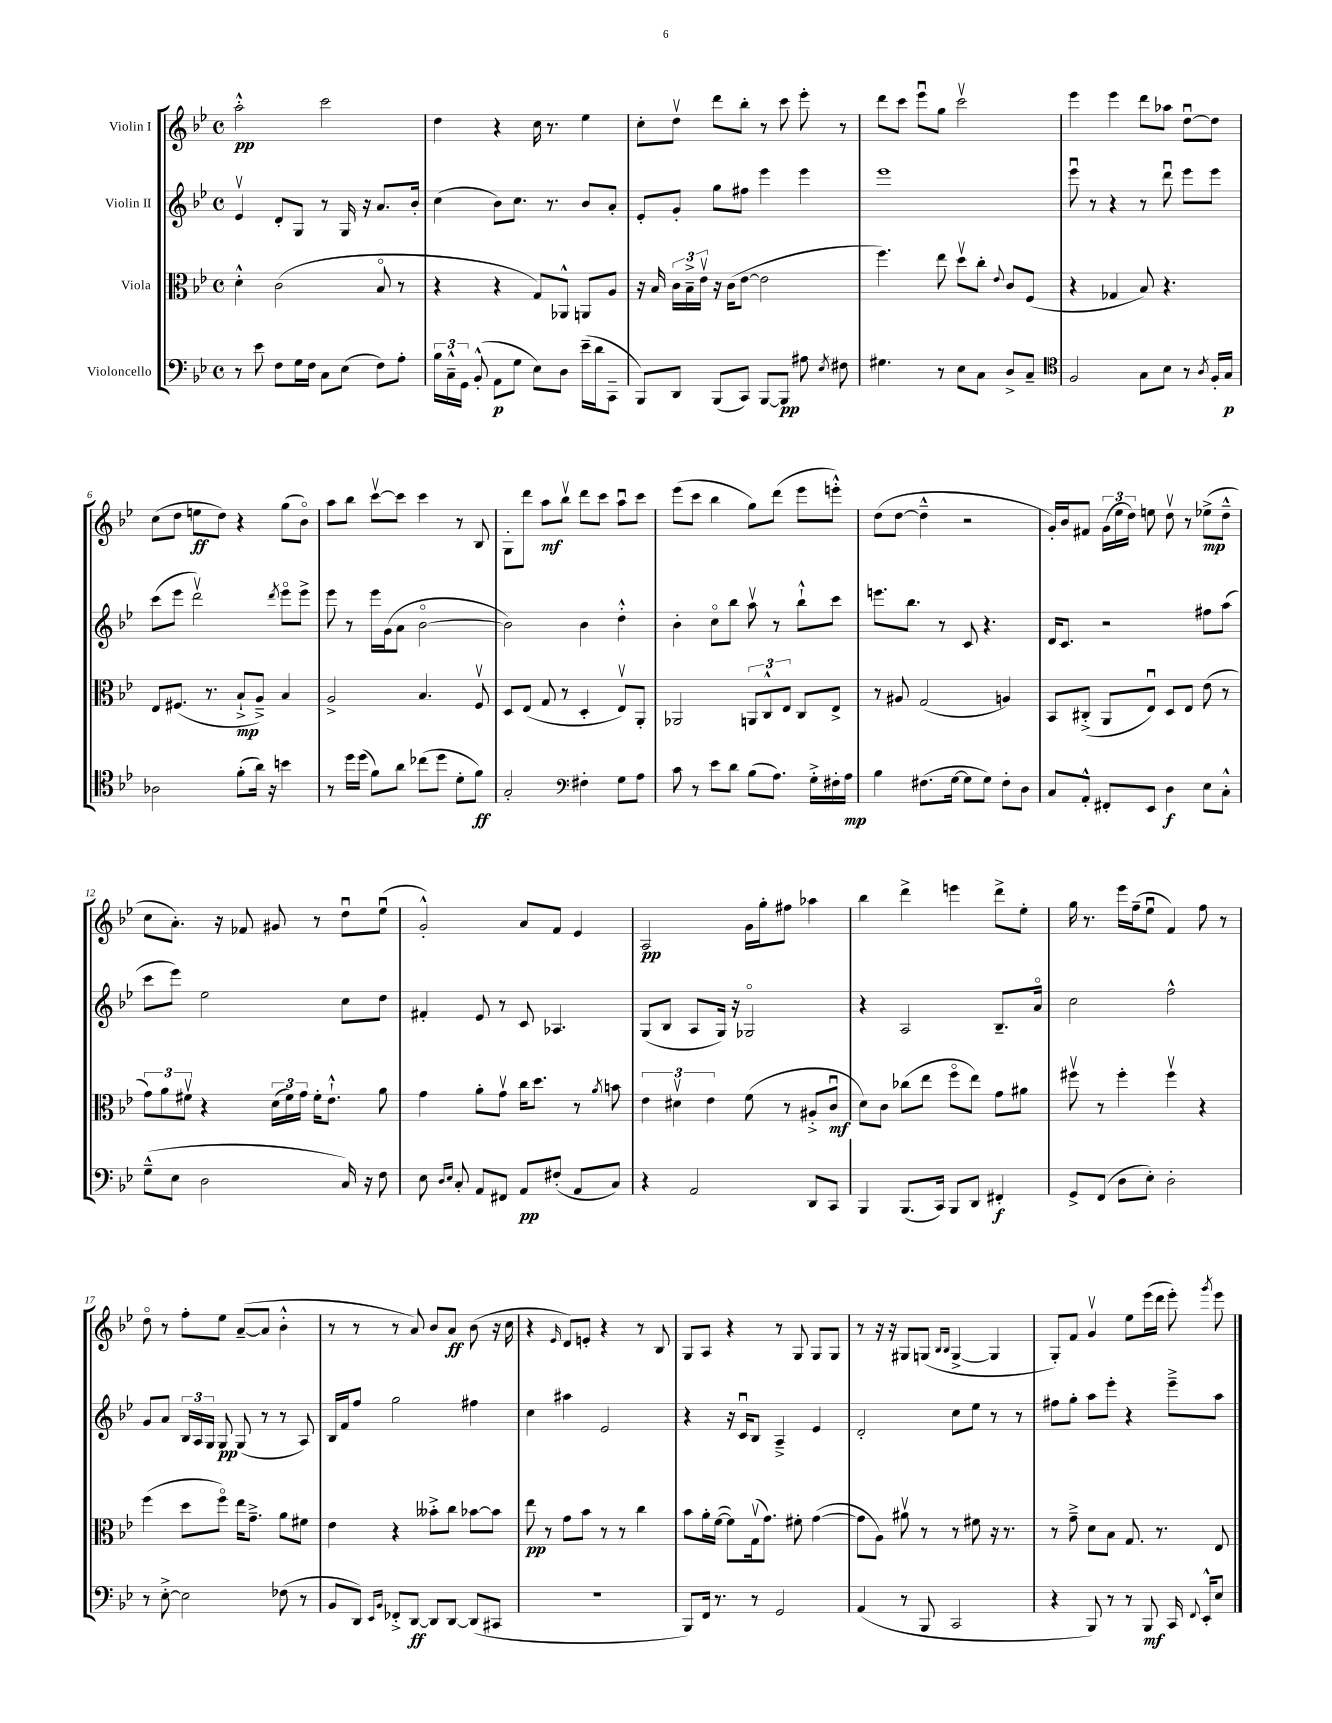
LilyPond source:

<<
\new StaffGroup <<
\new Staff = "s0" \with { instrumentName = "Violin I" } {
    \clef treble \key bes \major \defaultTimeSignature \time 4/4
    \autoBeamOff a''2-.-^\pp c'''2 |
    d''4 r4 c''16 r8. ees''4 |
    c''8[-. d''8]\upbow d'''8[ bes''8]-. r8 c'''8 ees'''8-. r8 |
    d'''8[ c'''8] ees'''8[\downbow g''8] c'''2\upbow |
    ees'''4 ees'''4 d'''8[ aes''8] d''8[~\downbow d''8] |
    c''8[( d''8] e''8[\ff d''8]) r4 g''8[( bes'8]\flageolet) |
    a''8[ bes''8] c'''8[~\upbow c'''8] c'''4 r8 bes8 |
    g8[-. d'''8] a''8[\mf bes''8]\upbow d'''8[ c'''8] a''8[\downbow c'''8] |
    ees'''8[( c'''8] bes''4 g''8[) d'''8]( ees'''8[ e'''8]-.-^) |
    d''8[( d''8]~ d''4---^ r2 |
    g'16[-.) bes'16 fis'8] \tuplet 3/2 { g'16[( ees''16 d''16]) } e''8 d''8\upbow r8 ees''8[->\mp( d''8]---^ |
    c''8[ a'8.]-.) r16 fes'8 gis'8 r8 d''8[\downbow ees''8]\downbow( |
    g'2-.-^) a'8[ f'8] ees'4 |
    a2\pp g'16[ g''16-. fis''8] aes''4 |
    bes''4 d'''4-> e'''4 d'''8[-> ees''8]-. |
    g''16 r8. ees'''16[ f''16--( ees''8]\downbow f'4) f''8 r8 |
    d''8\flageolet r8 f''8[-. ees''8] a'8[~--( a'8] bes'4-.-^ |
    r8 r8 r8 a'8) bes'8[ a'8]\ff bes'8( r16 c''16 |
    r4 \grace { ees'16 } d'8[) e'8]-. r4 r8 bes8 |
    g8[ a8] r4 r8 g8 g8[ g8] |
    r8 r16 r16 gis8[ g8]( \grace { bes16[ bes16] } g4~-> g4 |
    g8[-.) f'8] g'4\upbow ees''8[ ees'''16( d'''16] ees'''8-.) \acciaccatura { g'''8 } ees'''8 \bar "|." |
}
\new Staff = "s1" \with { instrumentName = "Violin II" } {
    \clef treble \key bes \major \defaultTimeSignature \time 4/4
    \autoBeamOff ees'4\upbow d'8[-. g8] r8 g16 r16 a'8.[ bes'16]-. |
    c''4( bes'8[) c''8.] r8. bes'8[ a'8]-. |
    ees'8[-. g'8]-. g''8[ fis''8] ees'''4 ees'''4 |
    ees'''1 |
    ees'''8\downbow r8 r4 r8 d'''8\downbow ees'''8[ ees'''8] |
    c'''8[( ees'''8] d'''2\upbow) \acciaccatura { d'''8 } ees'''8[\flageolet ees'''8]-> |
    ees'''8 r8 ees'''16[ g'16( a'8] bes'2~\flageolet |
    bes'2) bes'4 d''4-.-^ |
    bes'4-. c''8[\flageolet bes''8] a''8\upbow r8 bes''8[-!-^ c'''8] |
    e'''8.[ bes''8.] r8 c'8 r4. |
    d'16[ c'8.] r2 fis''8[ a''8]( |
    c'''8[ ees'''8]) ees''2 c''8[ d''8] |
    fis'4-. ees'8 r8 c'8 aes4. |
    g8[( bes8] a8[ g16]) r16 ges2\flageolet |
    r4 a2 bes8.[-- a'16]\flageolet |
    c''2 f''2-^ |
    g'8[ a'8] \tuplet 3/2 { bes16[ a16 g16] } g8\pp g8( r8 r8 a8) |
    bes16[ f'16 f''8] g''2 fis''4 |
    c''4 ais''4 ees'2 |
    r4 r16 c'16[\downbow bes8] a4---> ees'4 |
    d'2-. c''8[ ees''8] r8 r8 |
    fis''8[ g''8]-. a''8[ ees'''8]-. r4 ees'''8[---> a''8] \bar "|." |
}
\new Staff = "s2" \with { instrumentName = "Viola" } {
    \clef alto \key bes \major \defaultTimeSignature \time 4/4
    \autoBeamOff d'4-.-^ c'2( bes8\flageolet r8 |
    r4 r4 g8[) aes,8]-^ a,8[ a8] |
    r16 bes16 \tuplet 3/2 { c'16[ bes16---> ees'16]\upbow } r16 c'16[( ees'8]~ ees'2 |
    f''4.) ees''8 d''8[\upbow c''8]-. \appoggiatura { ees'8 } c'8[ f8]( |
    r4 ges4 bes8) r4. |
    ees8[ fis8.]( r8. bes8[-!->\mp a8]--->) bes4 |
    a2-> bes4. f8\upbow |
    d8[ ees8]( g8 r8 d4-. ees8[\upbow) a,8]-. |
    aes,2 \tuplet 3/2 { a,8[ c8-^ ees8] } c8[ ees8]-> |
    r8 ais8 g2( a4) |
    bes,8[ cis8]-.->( a,8[ ees8]\downbow) d8[ ees8] ees'8( r8 |
    \tuplet 3/2 { g'8[) a'8 fis'8]\upbow } r4 \tuplet 3/2 { d'16[( fis'16) g'16] } fis'16[-. ees'8.]-!-^ a'8 |
    g'4 a'8[-. g'8]\upbow c''16[ d''8.] r8 \acciaccatura { a'8 } b'8 |
    \tuplet 3/2 { ees'4 dis'4\upbow ees'4 } f'8( r8 ais8[-.-> c'8]\downbow\mf |
    d'8[) c'8] ces''8[( ees''8] f''8[\flageolet ees''8]) g'8[ ais'8] |
    fis''8\upbow r8 fis''4-. fis''4\upbow r4 |
    f''4( d''8[ f''8]\flageolet) ees''16[ g'8.]---> a'8[ fis'8] |
    ees'4 r4 beses'8[-.-> c''8] bes'8[~ bes'8] |
    ees''8\pp r8 g'8[ bes'8] r8 r8 c''4 |
    bes'8[ a'16-. f'16]~( f'8[) g16\upbow( g'8.]) fis'8-. g'4~( |
    g'8[ a8]) ais'8\upbow r8 r8 fis'8 r16 r8. |
    r8 g'8---> d'8[ bes8] g8. r8. ees8 \bar "|." |
}
\new Staff = "s3" \with { instrumentName = "Violoncello" } {
    \clef bass \key bes \major \defaultTimeSignature \time 4/4
    \autoBeamOff r8 ees'8 f8[ g16 f16] c8[ ees8]( f8[) a8]-. |
    \tuplet 3/2 { bes16[ c16---^ g,16] } bes,8-.-^( a,8[\p g8] ees8[) d8] ees'16[--( d'16 c,8]-- |
    bes,,8[) d,8] bes,,8[( c,8]) bes,,8[~ bes,,8]\pp ais8 \acciaccatura { ees8 } fis8 |
    gis4. r8 ees8[ c8] d8[-> c8]-- |
    \clef tenor f2 g8[ bes8] r8 \acciaccatura { a8 } f16[-. g16]\p |
    aes2 f'8[-.( a'16]) r16 b'4 |
    r8 d''16[ d''16]( f'8[) a'8] ces''8[( d''8] d'8[-. f'8]\ff) |
    g2-. \clef bass fis4-. g8[ a8] |
    c'8 r8 ees'8[ d'8] bes8[( a8.]) g16[-.-> fis16-. a16]\mp |
    bes4 fis8.[( g16]~ g8[ g8]) fis8[-. d8] |
    c8[ a,8]-.-^ fis,8[-. ees,8] d4\f ees8[ c8]-.-^ |
    g8[---^( ees8] d2 c16) r16 f8 |
    ees8 \grace { d16[ ees16] } c8-. a,8[ fis,8] a,8[\pp fis8]-.( a,8[ c8]) |
    r4 a,2 d,8[ c,8] |
    bes,,4 bes,,8.[( c,16]) bes,,8[ d,8] fis,4-.\f |
    g,8[-> f,8]( d8[ ees8]-.) d2-. |
    r8 ees8~-.-> ees2 fes8( r8 |
    bes,8[ d,8]) \grace { ees,16[ bes,16] } fes,8[-.-> d,8]~\ff d,8[ d,8]~ d,8[( cis,8] |
    R1 |
    bes,,8[) f,16] r8. r8 g,2 |
    a,4( r8 bes,,8 c,2 |
    r4 bes,,8) r8 r8 bes,,8\mf c,16 \appoggiatura { f,8 } ees,16[-.-^ ees8] \bar "|." |
}
>>
>>
